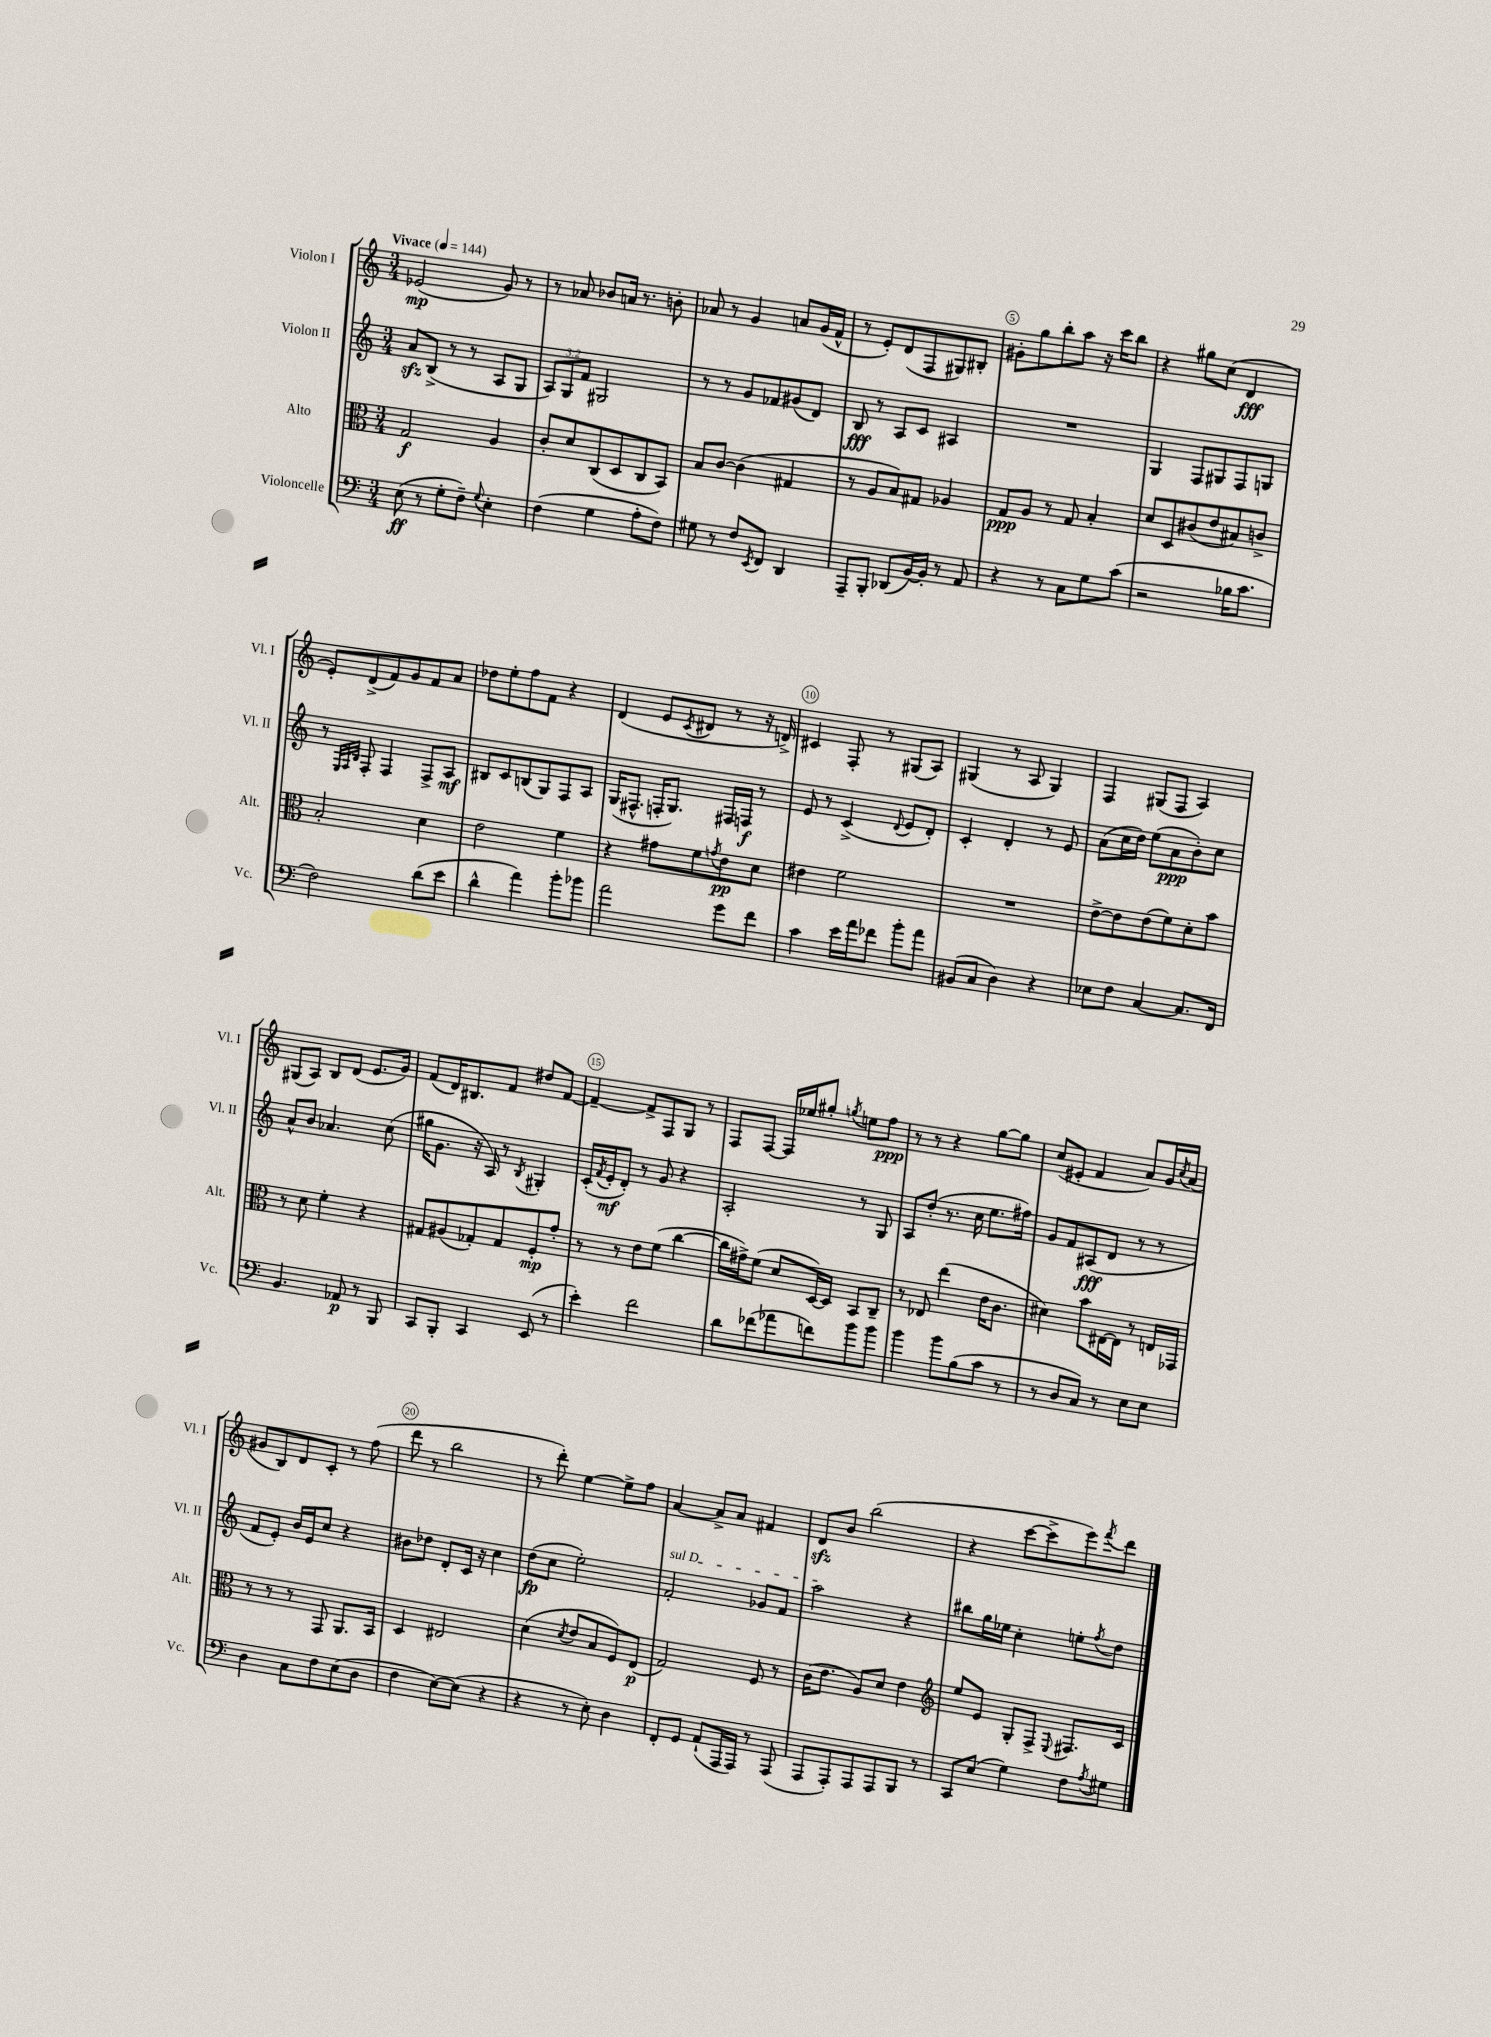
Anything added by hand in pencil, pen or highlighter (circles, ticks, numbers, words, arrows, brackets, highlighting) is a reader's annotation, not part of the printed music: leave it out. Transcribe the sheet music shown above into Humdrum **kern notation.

**kern	**dynam	**kern	**dynam	**kern	**dynam	**kern	**dynam
*part4	*part4	*part3	*part3	*part2	*part2	*part1	*part1
*staff4	*staff4	*staff3	*staff3	*staff2	*staff2	*staff1	*staff1
*I"Violoncelle	*	*I"Alto	*	*I"Violon II	*	*I"Violon I	*
*I'Vc.	*	*I'Alt.	*	*I'Vl. II	*	*I'Vl. I	*
*clefF4	*	*clefC3	*	*clefG2	*	*clefG2	*
*k[]	*	*k[]	*	*k[]	*	*k[]	*
*M3/4	*	*M3/4	*	*M3/4	*	*M3/4	*
*MM144	*	*MM144	*	*MM144	*	*MM144	*
=1	=1	=1	=1	=1	=1	=1	=1
!	!	!	!	!	!	!LO:TX:a:B:t=Vivace	!
(8E\	ff	2G/	f	8azz/L	.	(2e-X/	mp
8r	.	.	.	(8B^/J	.	.	.
8G'\L	.	.	.	8r	.	.	.
8F~\J)	.	.	.	8r	.	.	.
8qqG/	.	.	.	.	.	.	.
4E'\	.	4A/	.	8A/L	.	8g/)	.
.	.	.	.	8G/J	.	8r	.
=2	=2	=2	=2	=2	=2	=2	=2
(4F\	.	8c'/L	.	12A/L)	.	8r	.
.	.	.	.	12G/	.	.	.
.	.	8d/	.	.	.	8a-X/	.
.	.	.	.	12f/J	.	.	.
4G\	.	(8C/	.	2G#X/	.	8b-X/L	.
.	.	8D/	.	.	.	16an/Jk	.
.	.	.	.	.	.	8.r	.
8A'\L	.	8C/	.	.	.	.	.
8F\J)	.	8BB/J)	.	.	.	8bn'\	.
=3	=3	=3	=3	=3	=3	=3	=3
8G#X\	.	8B/L	.	8r	.	8a-X/	.
8r	.	[8c/J	.	8r	.	8r	.
8F/L	.	(4c\]	.	8g/L	.	4g/	.
8qEE/	.	.	.	.	.	.	.
8FF/J	.	.	.	8f-X/	.	.	.
4DD/	.	4G#X/	.	(8g#X/	.	8an/L	.
.	.	.	.	8d/J)	.	(16g/L	.
.	.	.	.	.	.	16f^^/JJ	.
=4	=4	=4	=4	=4	=4	=4	=4
8AAA~/L	.	8r	.	8B/	fff	8r	.
8BBB'/J	.	8A/L	.	8r	.	8e'/L)	.
(8DD-X/L	.	8B/)	.	8A/L	.	(8d/	.
[16BB/L)	.	8G#X/J	.	8c/J	.	8F/	.
16BB'/JJ]	.	.	.	.	.	.	.
8r	.	4A-X/	.	4A#X/	.	8G#X/)	.
8AA/	.	.	.	.	.	8B#X'/J	.
=5	=5	=5	=5	=5	=5	=5	=5
4r	.	8G/L	ppp	2.r	.	8g#X'\L	.
.	.	8A/J	.	.	.	8gg\	.
8r	.	8r	.	.	.	8bb'\	.
8C\L	.	8G/	.	.	.	8aa\J	.
8G\	.	4B'/	.	.	.	16r	.
.	.	.	.	.	.	16ccc\KL	.
(8c\J	.	.	.	.	.	8bb\J	.
=6	=6	=6	=6	=6	=6	=6	=6
2r	.	8d/L	.	4G/	.	4r	.
.	.	8D/	.	.	.	.	.
.	.	(8c#X/	.	8F/L	.	8gg#X\L	.
.	.	8e/	.	8G#X/	.	(8cc\J	.
16B-X\KL	.	8B#X/)	.	8F/	.	4d/	fff
8.c\J	.	.	.	.	.	.	.
.	.	8cn^/J	.	8Gn/J	.	.	.
!!LO:LB:g=z
=7	=7	=7	=7	=7	=7	=7	=7
2F\)	.	2B'/	.	8r	.	8e'/L)	.
.	.	.	.	32qqE/LLL	.	.	.
.	.	.	.	32qqF/	.	.	.
.	.	.	.	32qqB/JJJ	.	.	.
.	.	.	.	8F'/	.	(8d^/	.
.	.	.	.	4F/	.	8f/)	.
.	.	.	.	.	.	8g/	.
(8d\L	.	4d\	.	8F^/L	.	8f/	.
8e\J	.	.	.	8A/J	mf	8a/J	.
=8	=8	=8	=8	=8	=8	=8	=8
4d^^\	.	2e\	.	8B#X/L	.	8dd-X\L	.
.	.	.	.	8c/	.	8ee'\	.
4a\)	.	.	.	(8Bn/	.	8ff\	.
.	.	.	.	8G/)	.	8f\J	.
8b'\L	.	4f\	.	8F/	.	4r	.
8b-X\J	.	.	.	8A/J	.	.	.
=9	=9	=9	=9	=9	=9	=9	=9
2a\	.	4r	.	(16G/KL	.	(4d/	.
.	.	.	.	8.F#X^^/J	.	.	.
.	.	8g#X\L	.	16Fn'/KL	.	8e/L	.
.	.	.	.	8.G/J)	.	.	.
.	.	.	.	.	.	8qc/	.
.	.	8f\	.	.	.	8d#X/J	.
.	.	8qgn/	.	.	.	.	.
8g\L	.	8e\	pp	16F#X/LL	.	8r	.
.	.	.	.	16Fn/JJ	f	.	.
8f\J	.	8d\J	.	8r	.	16r	.
.	.	.	.	.	.	16dn^/)	.
=10	=10	=10	=10	=10	=10	=10	=10
4c\	.	4e#X\	.	8e/	.	4c#X/	.
.	.	.	.	8r	.	.	.
16e\LL	.	2f\	.	(4c^/	.	8F'/	.
16a\J	.	.	.	.	.	.	.
8f-X\J	.	.	.	.	.	8r	.
.	.	.	.	8qqd/	.	.	.
8b'\L	.	.	.	8e/L	.	(8G#X/L	.
8a\J	.	.	.	8d'/J)	.	8A/J)	.
=11	=11	=11	=11	=11	=11	=11	=11
(8BB#X/L	.	2.r	.	4c'/	.	(4G#X/	.
8C/J	.	.	.	.	.	.	.
4D\)	.	.	.	4d'/	.	8r	.
.	.	.	.	.	.	8A/	.
4r	.	.	.	8r	.	4G#/)	.
.	.	.	.	8e/	.	.	.
=12	=12	=12	=12	=12	=12	=12	=12
8E-X\L	.	[8e^\L	.	(8a\L	.	4F/	.
8F\J	.	8e\]	.	16cc\L	.	.	.
.	.	.	.	16dd\JJ)	.	.	.
[4C/	.	(8e\	.	(8ee\L	.	(8G#X/L	.
.	.	8f\)	.	8a\	ppp	8F/J	.
8.C/L]	.	8d'\	.	8b'\)	.	4A/)	.
.	.	8b\J	.	8cc\J	.	.	.
16FF/Jk	.	.	.	.	.	.	.
!!LO:LB:g=z
=13	=13	=13	=13	=13	=13	=13	=13
4.BB/	.	8r	.	8a^^/L	.	(8G#X/L	.
.	.	8d\	.	8b/J	.	8A/J)	.
.	.	4f'\	.	4.a-X/	.	8B/L	.
8AA-X/	p	.	.	.	.	(8d/J	.
8r	.	4r	.	.	.	8.e/L	.
8BBB/	.	.	.	(8cc\	.	.	.
.	.	.	.	.	.	16g/Jk)	.
=14	=14	=14	=14	=14	=14	=14	=14
8CC/L	.	8G#X/L	.	16gg#X\KL	.	(8f/L	.
.	.	.	.	8.g\J	.	.	.
8BBB'/J	.	(8A#X/	.	.	.	16d/K)	.
.	.	.	.	.	.	8.B#X/	.
4CC/	.	8G-X'/)	.	16r	.	.	.
.	.	.	.	16A/)	.	.	.
.	.	8G-/	.	8r	.	8f/J	.
.	.	.	.	8qB/	.	.	.
(8EE/	.	8F'/	mp	4G#X'/	.	8dd#X/L	.
8r	.	8g'/J	.	.	.	[8f/J	.
=15	=15	=15	=15	=15	=15	=15	=15
4e'\)	.	8r	.	(16c'/LL	.	4f~/_	.
.	.	.	.	8qf/	.	.	.
.	.	.	.	16e'/J	mf	.	.
.	.	8r	.	8d'/J)	.	.	.
2f\	.	8e\L	.	8r	.	8f^/L]	.
.	.	(8f\J	.	8g/	.	8F/	.
.	.	[4cc\	.	4r	.	8G/J	.
.	.	.	.	.	.	8r	.
=16	=16	=16	=16	=16	=16	=16	=16
8d\L	.	16cc\LL]	.	2A'/	.	8F/L	.
.	.	16g#X^\J)	.	.	.	.	.
(8f-X\	.	(8f\J	.	.	.	[8F/J	.
8a-X\	.	8d/L	.	.	.	16F/LL]	.
.	.	.	.	.	.	16ee-X/J	.
8fn\)	.	[16D/L)	.	.	.	8gg#X'/J	.
.	.	16D/JJ]	.	.	.	.	.
.	.	.	.	.	.	8qggn/	.
8b\	.	8BB/L	.	8r	.	8een\L	.
8b\J	.	8C~/J	.	8G/	.	8ff\J	ppp
=17	=17	=17	=17	=17	=17	=17	=17
4b\	.	8r	.	8A/L	.	8r	.
.	.	8E-X/	.	(8dd'/J	.	8r	.
8b\L	.	(4ee\	.	8.r	.	4r	.
(8B\	.	.	.	.	.	.	.
.	.	.	.	16cc\	.	.	.
8c\J	.	16e\KL	.	8.ee\L	.	[8gg\L	.
.	.	8.c\J	.	.	.	.	.
8r	.	.	.	.	.	8gg\J]	.
.	.	.	.	16ff#X\Jk)	.	.	.
=18	=18	=18	=18	=18	=18	=18	=18
8r	.	4d#X\)	.	8g/L	.	(8cc/L	.
8D/L	.	.	.	8f/	.	8e#X'/J	.
8C/J)	.	8b\L	.	(8A#X/	fff	4f/	.
8r	.	[16E#X\L	.	8d/J	.	.	.
.	.	16E#\JJ]	.	.	.	.	.
8E\L	.	8r	.	8r	.	8a/L)	.
8E\J	.	16En/LL	.	8r	.	16g/L	.
.	.	.	.	.	.	8qcc/	.
.	.	16GG-X/JJ	.	.	.	(16a/JJ	.
!!LO:LB:g=z
=19	=19	=19	=19	=19	=19	=19	=19
4D\	.	8r	.	8f/L	.	8g#X/L	.
.	.	8r	.	8e'/J)	.	8B/)	.
8C\L	.	8r	.	16b/LL	.	8d/	.
.	.	.	.	16e/J	.	.	.
8F\	.	8GG/	.	8cc/J	.	8c'/J	.
(8E\	.	8.AA/L	.	4r	.	8r	.
8D\J	.	.	.	.	.	(8ff\	.
.	.	16BB/Jk	.	.	.	.	.
=20	=20	=20	=20	=20	=20	=20	=20
4F\	.	4D/	.	8b#X\L	.	8ddd\	.
.	.	.	.	8dd-X\J	.	8r	.
[8E\L)	.	2E#X/	.	8d'/L	.	2bb\	.
(8E\J]	.	.	.	16c/Jk	.	.	.
.	.	.	.	16r	.	.	.
4r	.	.	.	4cc\	.	.	.
=21	=21	=21	=21	=21	=21	=21	=21
4r	.	(4d\	.	(8dd\L	fp	8r	.
.	.	.	.	8cc\J	.	8ddd'\)	.
.	.	8qd/	.	.	.	.	.
8r	.	8e/L	.	2ee'\)	.	[4ee\	.
8E'\)	.	8B/	.	.	.	.	.
4D\	.	8F/)	.	.	.	8ee^\L]	.
.	.	(8E/J	p	.	.	8ff\J	.
=22	=22	=22	=22	=22	=22	=22	=22
!	!	!	!	!LO:TX:a:i:t=sul D	!	!	!
8FF'/L	.	2G/)	.	2f'/	.	[4a/	.
8GG/J	.	.	.	.	.	.	.
(8AA`/L	.	.	.	.	.	8a^/L]	.
16AAA/L	.	.	.	.	.	8a/J	.
16AAA/JJ)	.	.	.	.	.	.	.
8r	.	8F/	.	8g-X/L	.	4f#X/	.
(8AAA/	.	8r	.	8f/J	.	.	.
=23	=23	=23	=23	=23	=23	=23	=23
8AAA/L	.	(16c\KL	.	2aa\	.	8dzz/L	.
.	.	8.e\J	.	.	.	.	.
8AAA'/)	.	.	.	.	.	8b/J	.
8AAA/	.	8A/L)	.	.	.	(2bb\	.
8AAA/	.	8d/J	.	.	.	.	.
8BBB/J	.	4e\	.	4r	.	.	.
8r	.	.	.	.	.	.	.
=24	=24	=24	=24	=24	=24	=24	=24
*	*	*clefG2	*	*	*	*	*
8CC/L	.	8ee/L	.	8bb#X\L	.	4r	.
(8E/J	.	8e/J	.	16gg\L	.	.	.
.	.	.	.	16ee-X\JJ	.	.	.
4G\)	.	8G'/L	.	4cc'\	.	[8ccc\L	.
.	.	8F^/J	.	.	.	8ccc^\]	.
.	.	8qqE/	.	.	.	.	.
8F\L	.	8.F#X/L	.	8een'\L	.	8eee\)	.
8qA/	.	.	.	8qff/	.	8qfff/	.
8G#X\J	.	.	.	8dd\J	.	8ddd\J	.
.	.	16c/Jk	.	.	.	.	.
==	==	==	==	==	==	==	==
*-	*-	*-	*-	*-	*-	*-	*-
